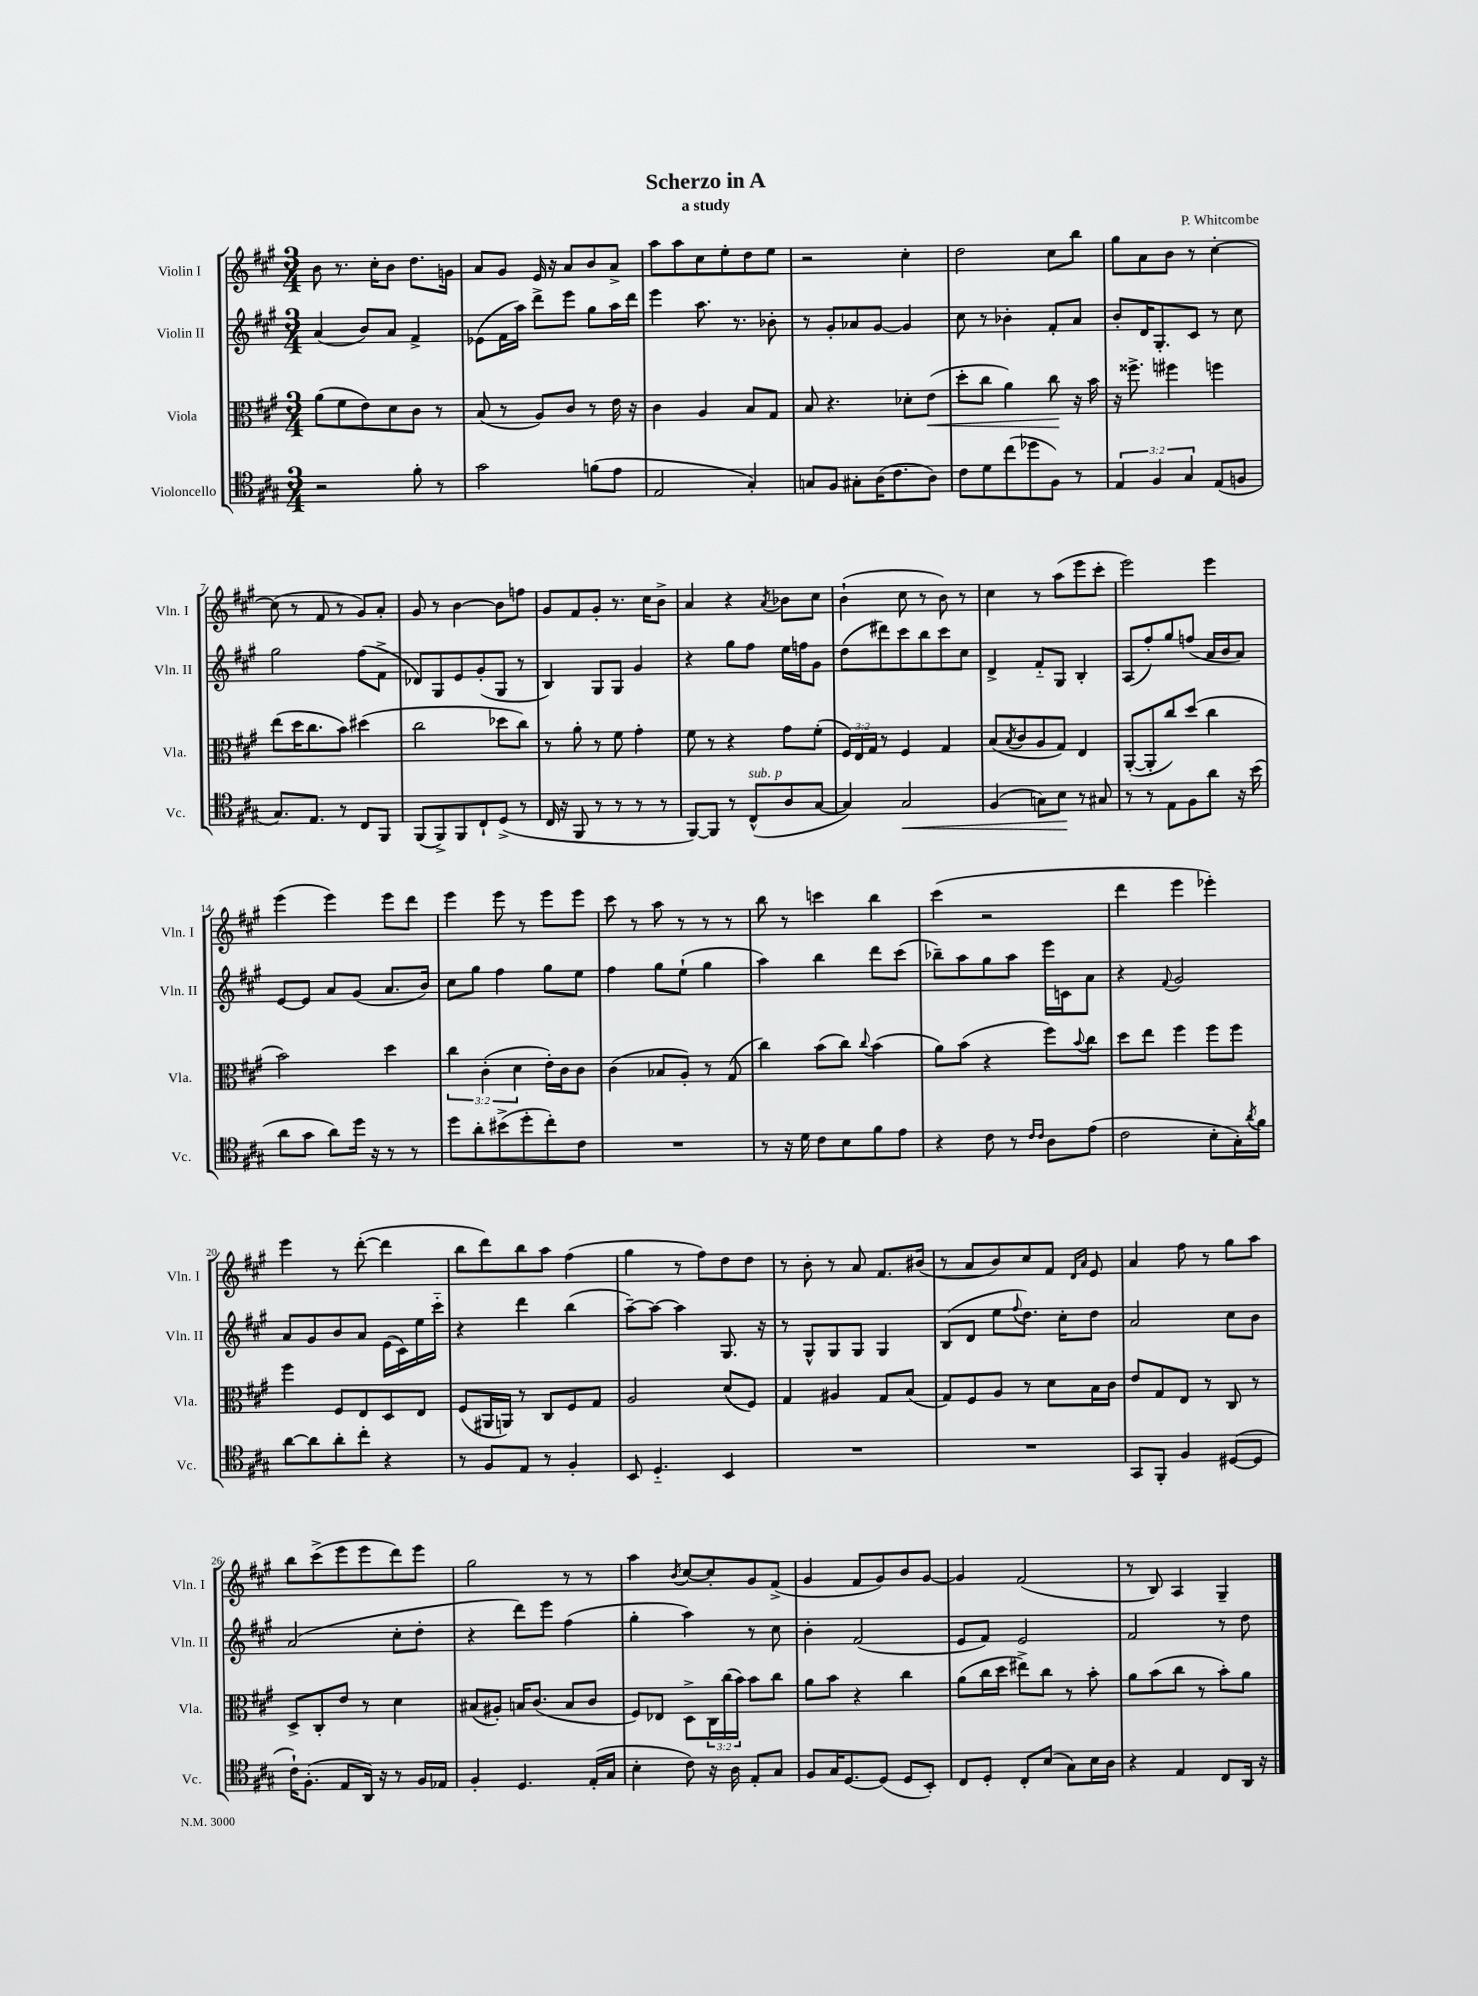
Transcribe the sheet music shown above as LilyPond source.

\header { title = "Scherzo in A" composer = "P. Whitcombe" subtitle = "a study" }
<<
\new StaffGroup <<
\new Staff = "s0" \with { instrumentName = "Violin I" shortInstrumentName = "Vln. I" } {
    \clef treble \key a \major \numericTimeSignature \time 3/4
    b'8 r8. cis''16-. b'8 d''8. g'16 |
    a'8 gis'8 e'16 r16 a'8 b'8 a'8-> |
    a''8 a''8 cis''8 e''8-. d''8 e''8 |
    r2 cis''4-. |
    d''2 cis''8 b''8 |
    gis''8 a'8 b'8 r8 cis''4~-. |
    cis''8( r8 fis'8 r8 gis'8) a'8-. |
    gis'8 r8 b'4~ b'8 f''8 |
    gis'8 fis'8 gis'8-. r8. cis''16 b'8-> |
    a'4 r4 \acciaccatura { a'8 } bes'8 cis''8 |
    b'4-!( cis''8 r8 b'8) r8 |
    cis''4 r8 a''8( e'''8 cis'''8-. |
    e'''2) e'''4 |
    e'''4( e'''4) e'''8 d'''8 |
    e'''4 e'''8 r8 e'''8 e'''8 |
    cis'''8 r8 a''8 r8 r8 r8 |
    b''8 r8 c'''4 b''4 |
    cis'''4( r2 |
    d'''4 e'''4 ees'''4-.) |
    e'''4 r8 d'''8~-.( d'''4 |
    b''8 d'''8) b''8 a''8 fis''4( |
    gis''4 r8 fis''8) d''8 d''8 |
    r8 b'8-. r8 a'8 fis'8. bis'16( |
    r8 a'8 b'8) cis''8 fis'8 \grace { d'16 a'16 } e'8 |
    a'4 fis''8 r8 gis''8 a''8 |
    b''8 cis'''8->( e'''8 e'''8 d'''8) e'''8 |
    gis''2 r8 r8 |
    a''4 \acciaccatura { b'8 } cis''8~ cis''8-. gis'8 fis'8->( |
    gis'4 fis'8 gis'8) b'8 gis'8~ |
    gis'4 fis'2( |
    r8 b8) a4 gis4-- \bar "|." |
}
\new Staff = "s1" \with { instrumentName = "Violin II" shortInstrumentName = "Vln. II" } {
    \clef treble \key a \major \numericTimeSignature \time 3/4
    a'4( b'8) a'8 fis'4-> |
    ees'8( fis'16 a''16) d'''8-> e'''8 gis''8 a''16 d'''16 |
    e'''4 a''8. r8. bes'8-. |
    r8 gis'8-. aes'8 gis'8~ gis'4 |
    cis''8 r8 bes'4-. fis'8-. a'8 |
    b'8-. d'16 gis8.-. cis'8 r8 cis''8 |
    gis''2 fis''8( fis'8-> |
    des'8) gis8 e'8 gis'8-.( gis8 r8 |
    b4) gis8 gis8 gis'4 |
    r4 gis''8 fis''8 e''16 f''16 gis'8 |
    d''8( dis'''8) cis'''8 b''8 cis'''8 cis''8 |
    d'4-> fis'8-_ gis8 b4-. |
    a8( fis''8-.) gis''8 f''8( a'16 b'16 a'8) |
    e'8~ e'8 a'8 gis'8( a'8. b'16) |
    cis''8 gis''8 fis''4 gis''8 e''8 |
    fis''4 gis''8 e''8-!( gis''4 |
    a''4) b''4 d'''8 cis'''8( |
    bes''8--) a''8 gis''8 a''8 e'''16 c'16 a'8 |
    r4 \appoggiatura { fis'8 } gis'2 |
    a'8 gis'8 b'8 a'8 e'16( cis'16) e''16 cis'''16-_ |
    r4 d'''4 b''4( |
    a''8~--) a''8~ a''4 gis8. r16 |
    r8 gis8-^ gis8 gis8 gis4 |
    b8( d'8 e''8 \appoggiatura { fis''8 } d''8.) cis''16-. d''8 |
    a'2 cis''8 b'8 |
    a'2( cis''8-. d''8-. |
    r4 d'''8) e'''8 fis''4( |
    gis''4-. a''4) r8 cis''8 |
    b'4-. fis'2( |
    e'8 fis'8) e'2 |
    fis'2 r8 d''8 \bar "|." |
}
\new Staff = "s2" \with { instrumentName = "Viola" shortInstrumentName = "Vla." } {
    \clef alto \key a \major \numericTimeSignature \time 3/4 \override Staff.TupletNumber.text = #tuplet-number::calc-fraction-text
    a'8( fis'8 e'8) d'8 cis'8 r8 |
    b8( r8 a8) cis'8 r8 e'16 r16 |
    cis'4 a4 b8 gis8 |
    b8 r4. des'8-. e'8\<( |
    d''8-. cis''8 a'4) cis''8\! r16 b'16 |
    r16 fisis''8.-> fis''4 f''4 |
    e''8( d''16 cis''8. b'8) dis''4( |
    cis''2 des''8 cis''8) |
    r8 a'8-. r8 fis'8 gis'4-. |
    fis'8 r8 r4 gis'8 fis'8-.( |
    \tuplet 3/2 { fis16) e16 gis16 } r8 fis4 gis4 |
    b8( \acciaccatura { b8 } cis'8 a8 gis8) e4 |
    a,8~-.( a,8-. cis''8) d''8( cis''4 |
    b'2) d''4 |
    \tuplet 3/2 { cis''4 cis'4-.( d'4 } e'16-.) cis'16 cis'8 |
    cis'4( bes8 a8-.) r8 gis8( |
    cis''4) b'8( cis''8) \appoggiatura { cis''8 } b'4( |
    a'8) b'8( r4 fis''8) \appoggiatura { b'8 } cis''8 |
    d''8 e''8 fis''4 fis''8 fis''8 |
    fis''4 fis8 e8 d8 e8 |
    fis8( ais,16 a,16) r8 cis8 fis8 gis8 |
    a2 d'8( fis8) |
    gis4 ais4 gis8 b8( |
    gis8) fis8 a8 r8 d'8 b16 cis'16 |
    e'8 gis8 e8 r8 cis8 r8 |
    d8-> cis8-. e'8 r8 d'4 |
    bis8( ais8-.) b16 cis'8.( b8 cis'8 |
    fis8) ees8 d8-> \tuplet 3/2 { cis16 cis''16( b'16) } b'8 cis''8 |
    a'8 b'8 r4 cis''4 |
    a'8( cis''16 d''16 eis''8->) cis''8 r8 b'8-. |
    a'8 b'8( cis''8 r8 b'8-.) a'8 \bar "|." |
}
\new Staff = "s3" \with { instrumentName = "Violoncello" shortInstrumentName = "Vc." } {
    \clef tenor \key a \major \numericTimeSignature \time 3/4 \override Staff.TupletNumber.text = #tuplet-number::calc-fraction-text
    r2 fis'8-. r8 |
    gis'2 f'8( e'8 |
    e2 gis4-.) |
    g8 fis8 gis8-. a16( cis'8. a8) |
    cis'8 d'8 cis''8( des''8 fis8) r8 |
    \tuplet 3/2 { e4 fis4 gis4 } e8( f8 |
    gis8.) e8. r8 cis8 fis,8 |
    fis,8( fis,8->) fis,8 cis8-! d8->( r8 |
    cis16 r16 fis,8 r8 r8 r8 r8 |
    fis,8~) fis,8 r8 cis8-^^\markup { \italic "sub. p" }( a8 gis8~ |
    gis4) gis2\< |
    fis4( g8) b8\! r8 gis8 |
    r8 r8 e8 fis8 a'8 r16 b'16( |
    a'8 gis'8 a'8) d''16 r16 r8 r8 |
    d''8 a'8-. bis'8->( d''8-. cis''8-.) cis'8 |
    R2. |
    r8 r16 d'16 cis'8 b8 fis'8 e'8 |
    r4 cis'8 r8 \grace { cis'16 cis'16 } a8 e'8( |
    cis'2 b8-. gis16-.) \acciaccatura { a'8 } fis'16 |
    a'8~ a'8 a'8-. cis''8-. r4 |
    r8 fis8 e8 r8 fis4-. |
    b,8 d4.-_ b,4 |
    R2. |
    R2. |
    gis,8 fis,8-. fis4 dis8~( dis8 |
    cis'16-!) fis8.-.( e8 a,16) r16 r8 fis16 ees16 |
    fis4-. d4. e16-.( gis16 |
    b4-. cis'8) r16 a16 e8-. gis8 |
    fis8 gis16 d8.~ d8( d8 b,8-.) |
    cis8 d8-. cis8-. b8( gis8) b16 a16 |
    r4 e4 cis8 a,16 r16 \bar "|." |
}
>>
>>
